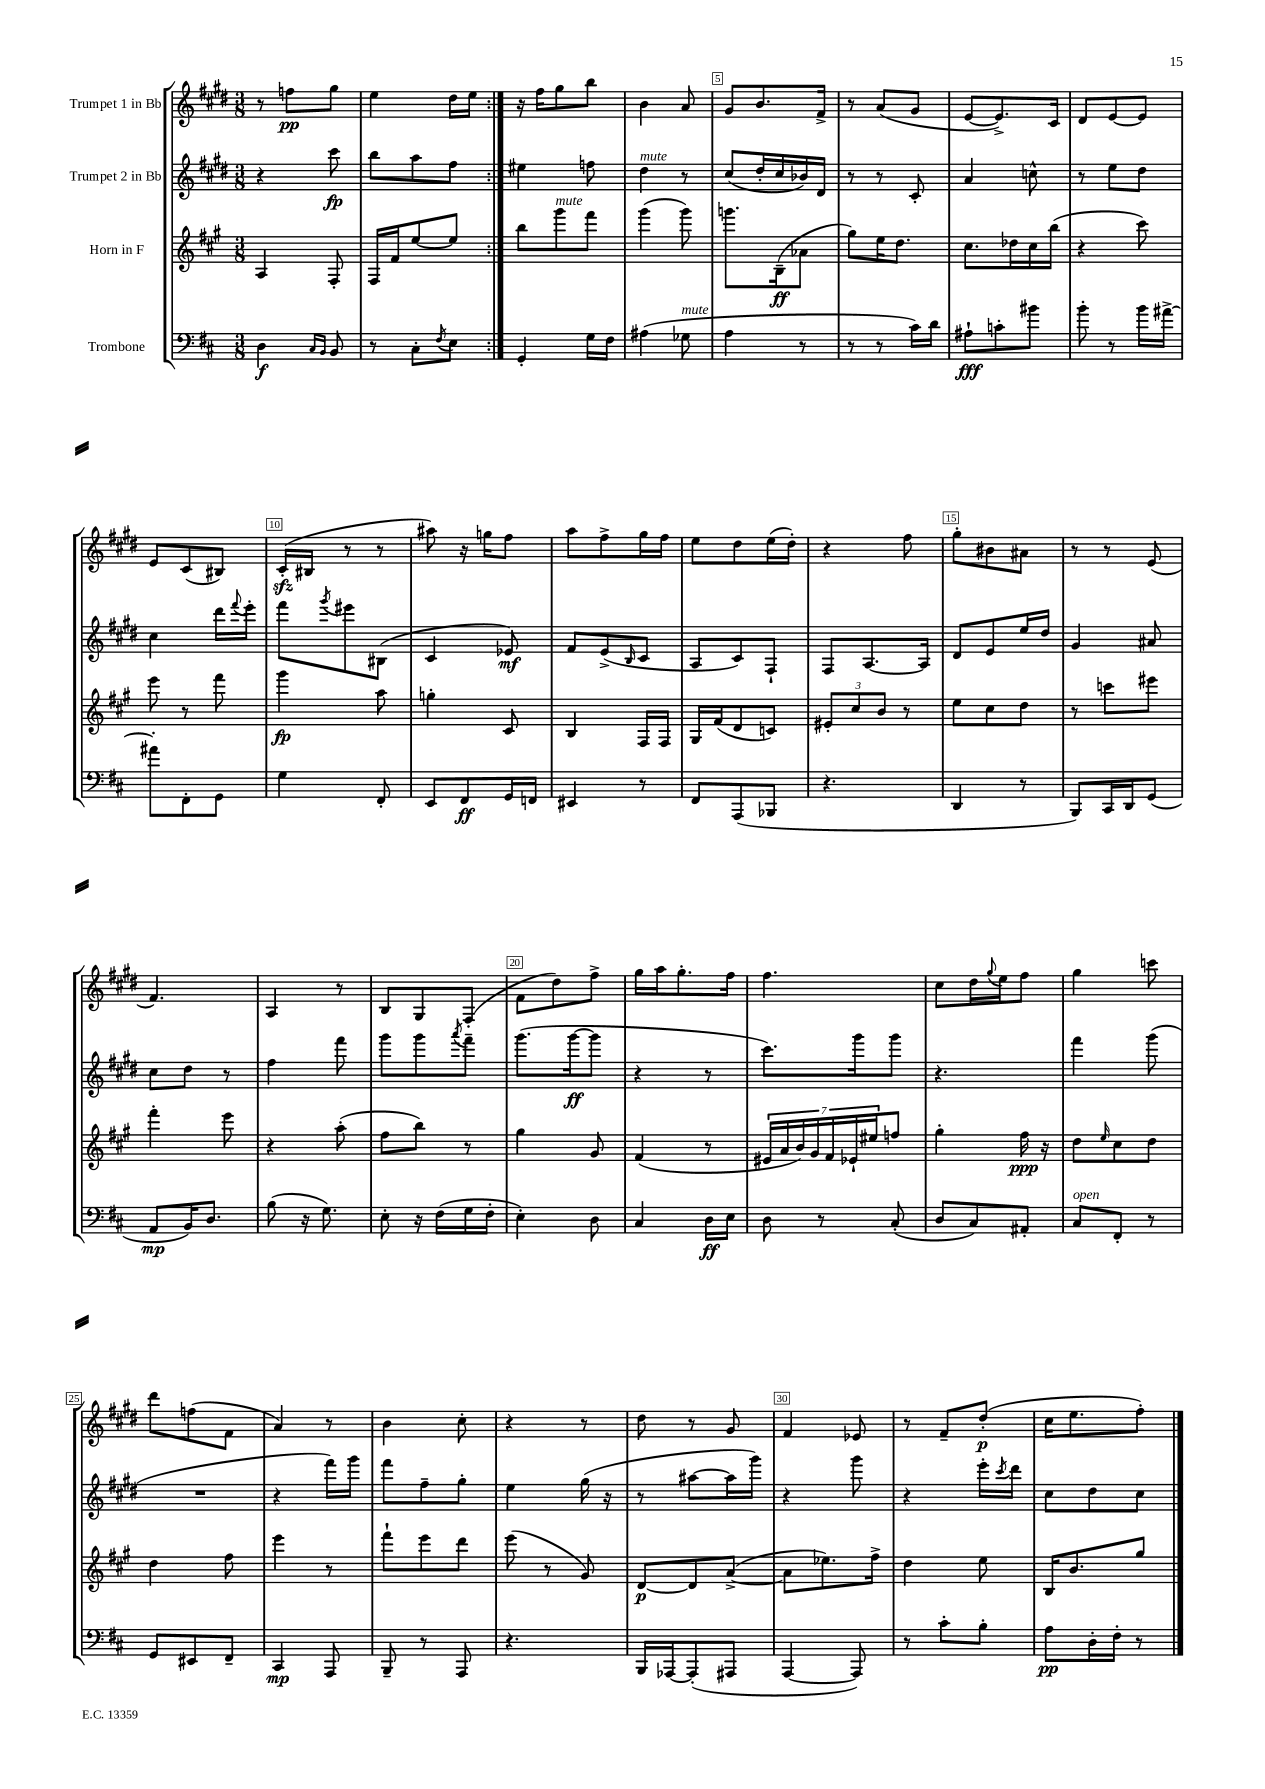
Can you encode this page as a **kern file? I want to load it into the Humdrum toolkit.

**kern	**kern	**kern	**kern
*staff4	*staff3	*staff2	*staff1
*clefF4	*clefG2	*clefG2	*clefG2
*k[f#c#]	*k[f#c#g#]	*k[f#c#g#d#]	*k[f#c#g#d#]
*M3/8	*M3/8	*M3/8	*M3/8
4D	4A	4r	8r
.	.	.	8ff
16qqC#	.	.	.
16qqBB	.	.	.
8BB	8F#'	8ccc#	8gg#
=	=	=	=
8r	16F#	8bb	4ee
.	16f#	.	.
8C#'	[8ee	8aa	.
8qF#	.	.	.
8E	8ee]	8ff#	16dd#
.	.	.	16ee
=:|!	=:|!	=:|!	=:|!
4GG'	8bb	4ee#	16r
.	.	.	16ff#
.	8ggg#	.	8gg#
16G	8fff#	8ff	8bb
16F#	.	.	.
=	=	=	=
(4A#	(4ggg#	4dd#	4b
8G-	8ggg#)	8r	8a
=	=	=	=
4A	8.ggg	(8cc#	8g#
.	.	16dd#'	8.b
.	(16B~	16cc#	.
8r	8a-	16b-)	.
.	.	16d#	16f#^
=	=	=	=
8r	8gg#)	8r	8r
8r	16ee	8r	(8a
.	8.dd	.	.
16c#)	.	8c#'	8g#
16d	.	.	.
=	=	=	=
8A#`	8.cc#	4a	[8e
8c'	.	.	8.e^])
.	16dd-	.	.
8b#	16cc#	8cc^^	.
.	(16bb	.	16c#
=	=	=	=
8b'	4r	8r	8d#
8r	.	8ee	[8e
16b	8ccc#)	8dd#	8e]
[16a#^	.	.	.
=	=	=	=
8a#']	8eee	4cc#	8e
8FF#'	8r	.	(8c#
8GG	8fff#	16ddd#	8B#)
.	.	8qqfff#	.
.	.	16eee'	.
=	=	=	=
4G	4ggg#	8fff#	(16c#'
.	.	.	16B#
.	.	8qggg#	.
.	.	8eee#	8r
8FF#'	8aa	(8B#	8r
=	=	=	=
8EE	4gg'	4c#	8aa#)
8FF#	.	.	16r
.	.	.	16gg
16GG	8c#	8e-)	8ff#
16FF	.	.	.
=	=	=	=
4EE#	4B	8f#	8aa
.	.	(8e^	8ff#^
.	.	16qqB	.
8r	16F#	8c#	16gg#
.	16F#	.	16ff#
=	=	=	=
8FF#	16G#	8A	8ee
.	(16f#	.	.
(8AAA	8d	8c#)	8dd#
8BBB-	8c)	8F#`	(16ee
.	.	.	16dd#')
=	=	=	=
4.r	12e#'	8F#	4r
.	12cc#	.	.
.	.	[8.A	.
.	12b	.	.
.	8r	.	8ff#
.	.	16A]	.
=	=	=	=
4DD	8ee	8d#	8gg#'
.	8cc#	8e	8b#
8r	8dd	16ee	8a#
.	.	16dd#	.
=	=	=	=
8BBB)	8r	4g#	8r
16CC#	8ccc	.	8r
16DD	.	.	.
(8GG	8eee#	8a#	(8e
=	=	=	=
8AA	4fff#'	8cc#	4.f#)
16BB)	.	8dd#	.
8.D	.	.	.
.	8eee	8r	.
=	=	=	=
(8B	4r	4ff#	4A
16r	.	.	.
8.G)	.	.	.
.	(8aa'	8fff#	8r
=	=	=	=
8E'	8ff#	8ggg#	8B
16r	8bb)	8ggg#	8G#
(16F#	.	.	.
.	.	8qaaa	.
16G	8r	8fff#~	(8F#'
16F#'	.	.	.
=	=	=	=
4E')	4gg#	(8.ggg#	8f#
.	.	.	8dd#)
.	.	[16ggg#	.
8D	8g#	8ggg#]	8ff#^
=	=	=	=
4C#	(4f#	4r	16gg#
.	.	.	16aa
.	.	.	8.gg#'
16D	8r	8r	.
16E	.	.	16ff#
=	=	=	=
8D	28e#	8.ccc#)	4.ff#
.	28a	.	.
.	28b)	.	.
.	28g#	.	.
8r	.	.	.
.	28f#	.	.
.	28e-`	.	.
.	.	16ggg#	.
.	28ee#	.	.
(8C#'	8ff	8ggg#	.
=	=	=	=
8D	4gg#'	4.r	8cc#
8C#)	.	.	16dd#
.	.	.	8qqgg#
.	.	.	16ee
8AA#'	16ff#	.	8ff#
.	16r	.	.
=	=	=	=
8C#	8dd	4fff#	4gg#
.	16qqee	.	.
8FF#'	8cc#	.	.
8r	8dd	(8ggg#	8ccc
=	=	=	=
8GG	4dd	4.r	8ddd#
8EE#	.	.	(8ff
8FF#~	8ff#	.	8f#
=	=	=	=
4CC#	4eee	4r	4a)
8AAA	8r	16fff#)	8r
.	.	16ggg#	.
=	=	=	=
8BBB~	8fff#`	8fff#	4b
8r	8eee	8ff#~	.
8AAA	8ddd	8gg#'	8cc#'
=	=	=	=
4.r	(8eee	4ee	4r
.	8r	.	.
.	8g#)	(16gg#	8r
.	.	16r	.
=	=	=	=
16BBB	[8d	8r	8dd#
[16AAA-	.	.	.
(8AAA-']	8d]	[8aa#	8r
8AAA#	([8a^	16aa#]	8g#
.	.	16ggg#)	.
=	=	=	=
[4AAA	8a]	4r	4f#
.	8.ee-)	.	.
8AAA])	.	8ggg#	8e-
.	16ff#^	.	.
=	=	=	=
8r	4dd	4r	8r
8c#'	.	.	8f#~
8B'	8ee	16eee'	(8dd#'
.	.	8qccc#	.
.	.	16ddd#	.
=	=	=	=
8A	16B	8cc#	16cc#
.	8.b	.	8.ee
16D'	.	8dd#	.
16F#'	.	.	.
8r	8gg#	8cc#	8ff#')
==	==	==	==
*-	*-	*-	*-
